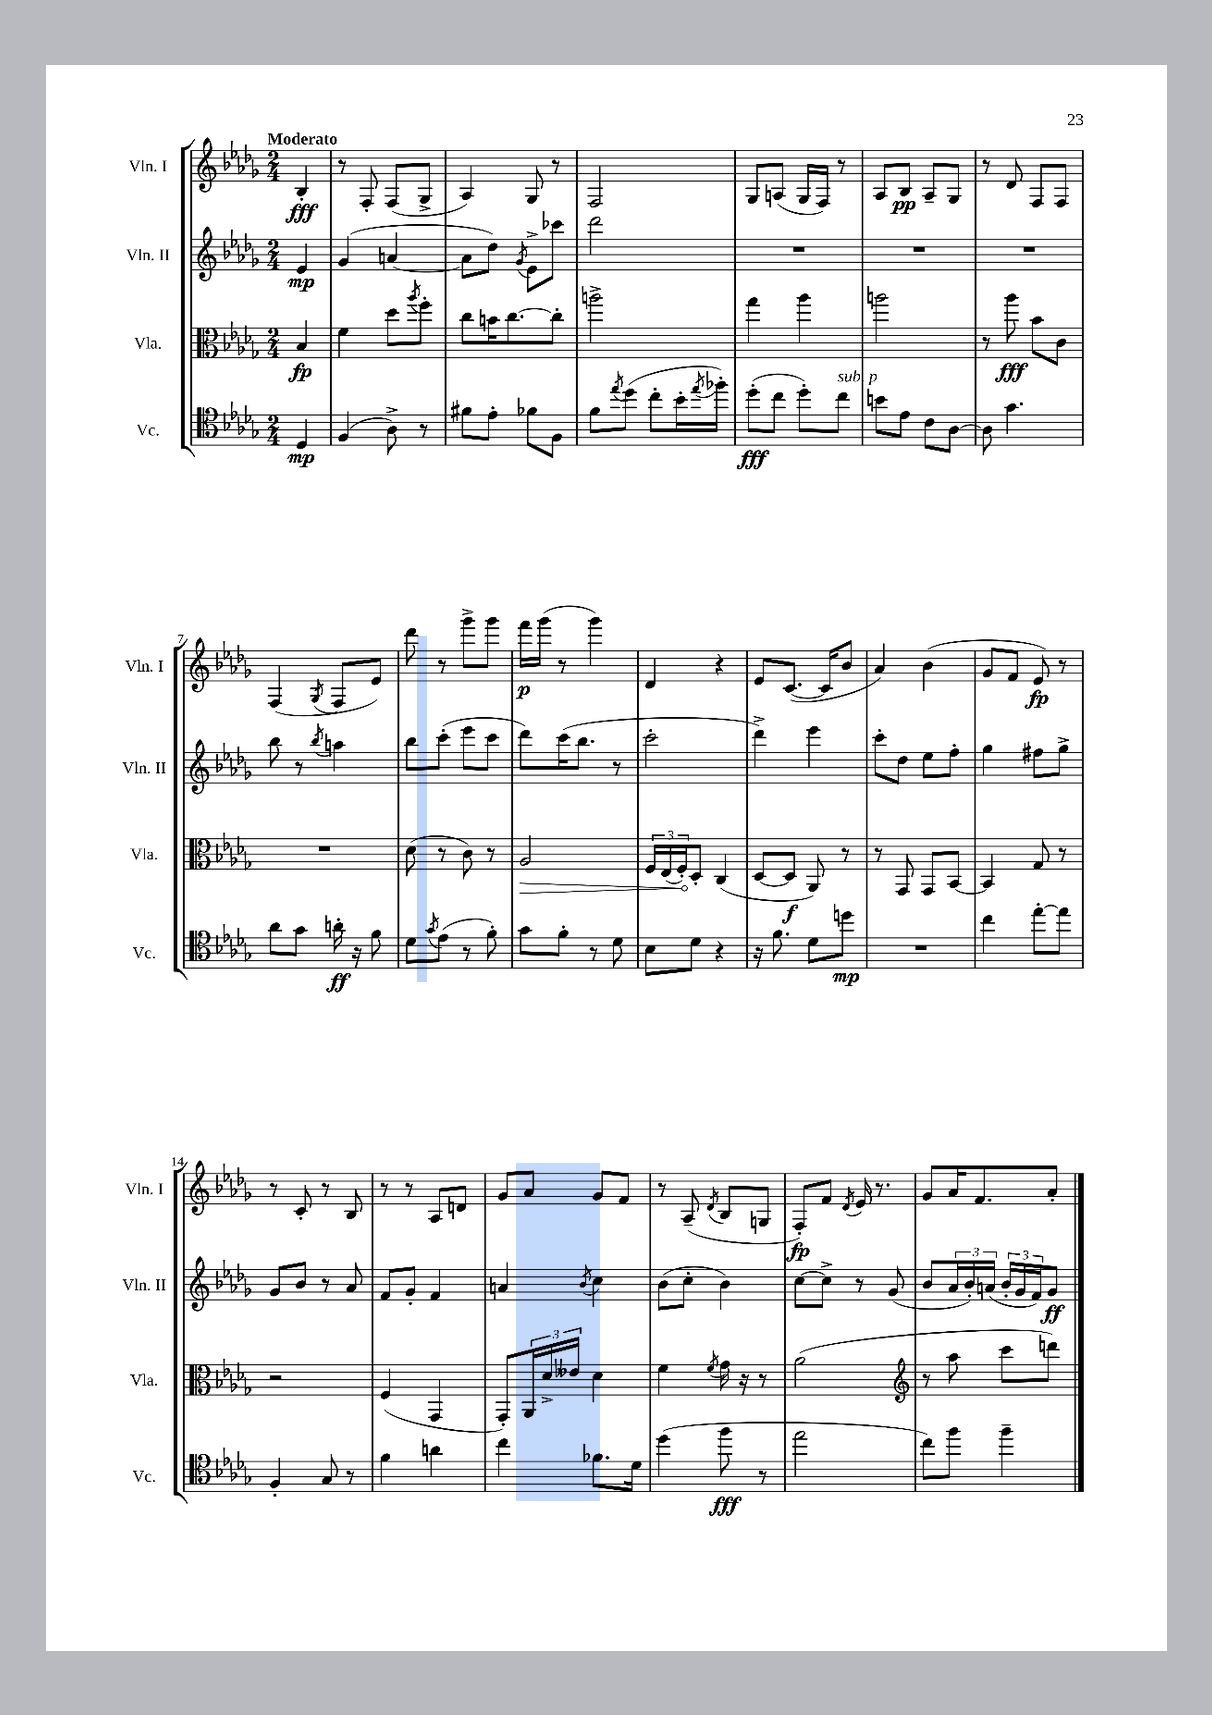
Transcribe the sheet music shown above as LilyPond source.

<<
\new StaffGroup <<
\new Staff = "s0" \with { instrumentName = "Vln. I" shortInstrumentName = "Vln. I" } {
    \clef treble \key des \major \numericTimeSignature \time 2/4 \partial 4 \tempo "Moderato"
    bes4-.\fff |
    r8 f8-. f8( ges8-> |
    aes4) ges8 r8 |
    f2 |
    ges8 a8( ges16 f16) r8 |
    aes8 bes8\pp aes8-- ges8 |
    r8 des'8 f8 f8 |
    f4( \acciaccatura { ges8 } f8 ees'8) |
    des'''8 r8 ges'''8-> ges'''8 |
    f'''16\p ges'''16( r8 ges'''4) |
    des'4 r4 |
    ees'8 c'8.~( c'16 bes'8 |
    aes'4) bes'4( |
    ges'8 f'8 ees'8\fp) r8 |
    r8 c'8-. r8 bes8 |
    r8 r8 aes8 d'8 |
    ges'8 aes'8 ges'8 f'8 |
    r8 aes8--( \acciaccatura { des'8 } bes8 g8 |
    f8-.\fp) f'8 \acciaccatura { des'8 } ees'16 r8. |
    ges'8 aes'16 f'8. aes'8-. \bar "|." |
}
\new Staff = "s1" \with { instrumentName = "Vln. II" shortInstrumentName = "Vln. II" } {
    \clef treble \key des \major \numericTimeSignature \time 2/4 \partial 4
    ees'4\mp |
    ges'4( a'4~ |
    a'8 des''8) \acciaccatura { ges'8 } ees'8-> ces'''8 |
    des'''2 |
    R2 |
    R2 |
    R2 |
    bes''8 r8 \acciaccatura { bes''8 } a''4 |
    bes''8 c'''8-.( ees'''8 c'''8 |
    des'''8) c'''16( bes''8. r8 |
    c'''2-. |
    des'''4->) ees'''4 |
    c'''8-. des''8 ees''8 f''8-. |
    ges''4 fis''8 ges''8-> |
    ges'8 bes'8 r8 aes'8 |
    f'8 ges'8-. f'4 |
    a'4 \acciaccatura { bes'8 } c''4 |
    bes'8( c''8-. bes'4) |
    c''8~ c''8-> r8 ges'8( |
    bes'8 \tuplet 3/2 { aes'16 bes'16-.) a'16( } \tuplet 3/2 { bes'16-. ges'16 f'16) } ges'8\ff \bar "|." |
}
\new Staff = "s2" \with { instrumentName = "Vla." shortInstrumentName = "Vla." } {
    \clef alto \key des \major \numericTimeSignature \time 2/4 \partial 4
    bes4\fp |
    f'4 des''8 \acciaccatura { aes''8 } f''8-. |
    c''8 b'16 c''8.~ c''8-. |
    a''2-> |
    ges''4 aes''4 |
    a''2 |
    r8 aes''8\fff bes'8 c'8 |
    R2 |
    des'8( r8 c'8) r8 |
    \once \override Hairpin.circled-tip = ##t aes2\> |
    \tuplet 3/2 { f16 ees16( f16-.\!) } des8-. c4( |
    des8~ des8\f aes,8) r8 |
    r8 ges,8 ges,8 bes,8~ |
    bes,4 ges8 r8 |
    r2 |
    f4( ges,4 |
    ges,8-.) \tuplet 3/2 { aes,16 des'16-> eeses'16 } des'4 |
    f'4 \acciaccatura { f'8 } ges'16 r16 r8 |
    aes'2( |
    \clef treble r8 aes''8 c'''8 d'''8) \bar "|." |
}
\new Staff = "s3" \with { instrumentName = "Vc." shortInstrumentName = "Vc." } {
    \clef tenor \key des \major \numericTimeSignature \time 2/4 \partial 4
    des4\mp |
    f4( aes8->) r8 |
    fis'8 ees'8-. fes'8 f8 |
    f'8 \acciaccatura { ees''8 } des''8( c''8-. bes'16-. \acciaccatura { ees''8 } fes''16-.) |
    des''8-.\fff( c''8 des''8-.) c''8^\markup { \italic "sub. p" } |
    b'8 ees'8 c'8 aes8~ |
    aes8 ges'4. |
    aes'8 ges'8 a'16-.\ff r16 f'8 |
    des'8 \acciaccatura { ges'8 } ees'8( r8 f'8-.) |
    ges'8 f'8-. r8 des'8 |
    bes8 des'8 r4 |
    r16 f'8. des'8 d''8\mp |
    R2 |
    c''4 ees''8~-. ees''8 |
    f4-. ges8 r8 |
    f'4 a'4 |
    c''4 fes'8. des'16 |
    des''4( f''8\fff r8 |
    ees''2 |
    c''8) f''8 f''4-- \bar "|." |
}
>>
>>
